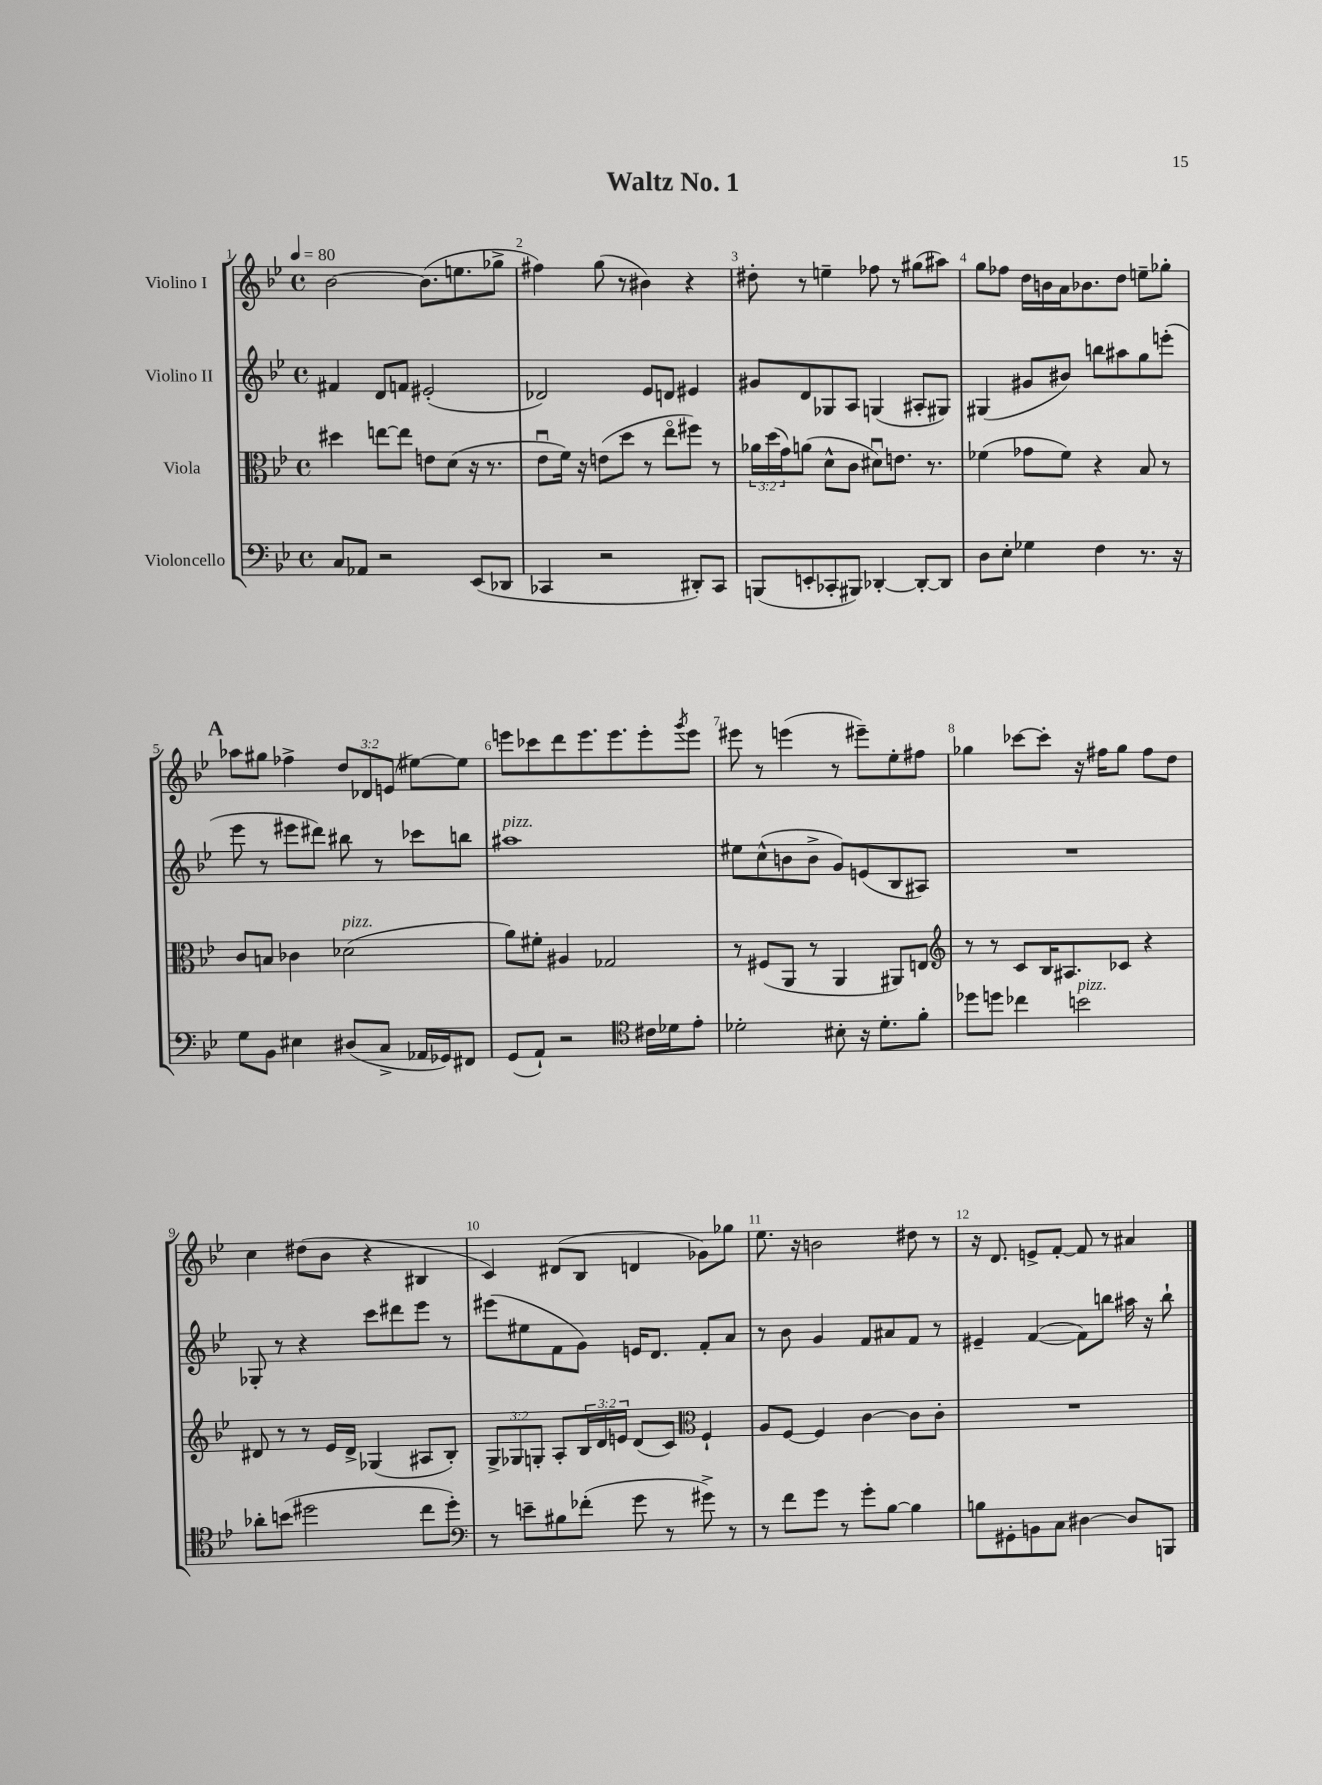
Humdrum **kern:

**kern	**kern	**kern	**kern
*staff4	*staff3	*staff2	*staff1
*clefF4	*clefC3	*clefG2	*clefG2
*k[b-e-]	*k[b-e-]	*k[b-e-]	*k[b-e-]
*M4/4	*M4/4	*M4/4	*M4/4
*met(c)	*met(c)	*met(c)	*met(c)
*MM80	*MM80	*MM80	*MM80
8C	4dd#	4f#	[2b-
8AA-	.	.	.
2r	[8ee	8d	.
.	8ee]	8f	.
.	8e	(2e#'	(8.b-]
.	(8d	.	.
.	.	.	8.ee
(8EE-	16r	.	.
.	8.r	.	.
8DD-	.	.	8gg-^
=	=	=	=
4CC-	8e-u	2d-)	4ff#)
.	16f)	.	.
.	16r	.	.
2r	(8e	.	(8gg
.	8dd	.	8r
.	8r	8e-	4b#)
.	8ee-o	8d	.
8DD#')	8ff#)	4e#	4r
8CC-	8r	.	.
=	=	=	=
(8BBB	24a-	8g#	8dd#'
.	(24dd	.	.
.	24g)	.	.
8EE'	(8a	8d	8r
8CC-'	8d^^	8G-	4ee~
8BBB#)	8c	8A	.
[4DD-'	8d#u)	(4G	8ff-
.	8.e	.	8r
8DD-'_	.	8A#'	(8gg#
.	8.r	.	.
8DD-]	.	8G#)	8aa#)
=	=	=	=
8D	(4f-	(4G#	8gg
8E-'	.	.	8ff-
4G-	8g-	8g#	16dd
.	.	.	16b
.	8f-)	8b#)	16a
.	.	.	8.b-
4F	4r	8bb	.
.	.	8aa#	8dd
8.r	8B-	8gg	8ee~
.	8r	(8eee'	8gg-'
16r	.	.	.
=	=	=	=
8G	8c	8eee-	8aa-
8BB-	8B	8r	8gg#
4E#	4c-	8eee#	4ff-^
.	.	8ddd#)	.
(8D#	(2d-	8bb#	12dd
.	.	.	12d-
8C^	.	8r	.
.	.	.	(12e
16AA-	.	8ccc-	[8ee#)
16GG-)	.	.	.
8FF#	.	8bb	8ee#]
=	=	=	=
(8GG	8a)	1aa#	8eee
8AA`)	8f#'	.	8ccc-
2r	4A#	.	8ddd
.	.	.	8.eee
.	2G-	.	.
.	.	.	8.eee
*clefC4	*	*	*
16c#	.	.	8eee'
16d-	.	.	.
.	.	.	8qggg
8e-'	.	.	8eee
=	=	=	=
2d-'	8r	8ee#	8eee#
.	(8F#	(8cc^^	8r
.	8AA	8b	(4eee
.	8r	8b^	.
8B#'	4AA	8g)	8r
16r	.	(8e	8eee#~)
8.d-'	.	.	.
.	8AA#)	8B-	8ee-'
8f'	8E	8A#)	8ff#
=	=	=	=
*	*clefG2	*	*
8dd-	8r	1r	4gg-
8dd	8r	.	.
4cc-	8c	.	[8ccc-
.	16B-	.	8ccc-']
.	8.A#	.	.
2b	.	.	16r
.	.	.	16ff#
.	8c-	.	8gg-
.	4r	.	8ff#
.	.	.	8dd
=	=	=	=
8a-'	8d#	8G-'	4cc
(8b	8r	8r	.
2dd#	8r	4r	(8dd#
.	16e-	.	8b-
.	16d#^	.	.
.	(4G-	8ccc	4r
.	.	8ddd#	.
8cc	8A#	8eee-	4B#
8dd#')	8B-')	8r	.
=	=	=	=
*clefF4	*	*	*
8r	12G^	(8eee#	4c)
.	12G-	.	.
8e~	.	8ee#	.
.	12G'	.	.
8B#	8A'	8f	(8d#
(8f-'	24B-	8g)	8B-
.	24d	.	.
.	24e	.	.
8g	(8d	16e	4d
.	.	8.d	.
8r	8c)	.	.
*	*clefC3	*	*
8g#^)	4F`	8f'	8g-)
8r	.	8a	8gg-
=	=	=	=
8r	8A	8r	8.ee-
8f	[8F	8b-	.
.	.	.	16r
8g	4F]	4g	2b
8r	.	.	.
8g'	[4c	8f	.
[8B-	.	8a#	.
4B-]	8c]	8f	8dd#
.	8c'	8r	8r
=	=	=	=
8B	1r	4e#~	16r
.	.	.	8.d
8GG#'	.	.	.
8BB	.	([4f	8e^
8C	.	.	[8f'
[4D#	.	8f])	8f]
.	.	8bb	8r
8D#]	.	16aa#	4a#
.	.	16r	.
8BBB	.	8bb`	.
==	==	==	==
*-	*-	*-	*-
